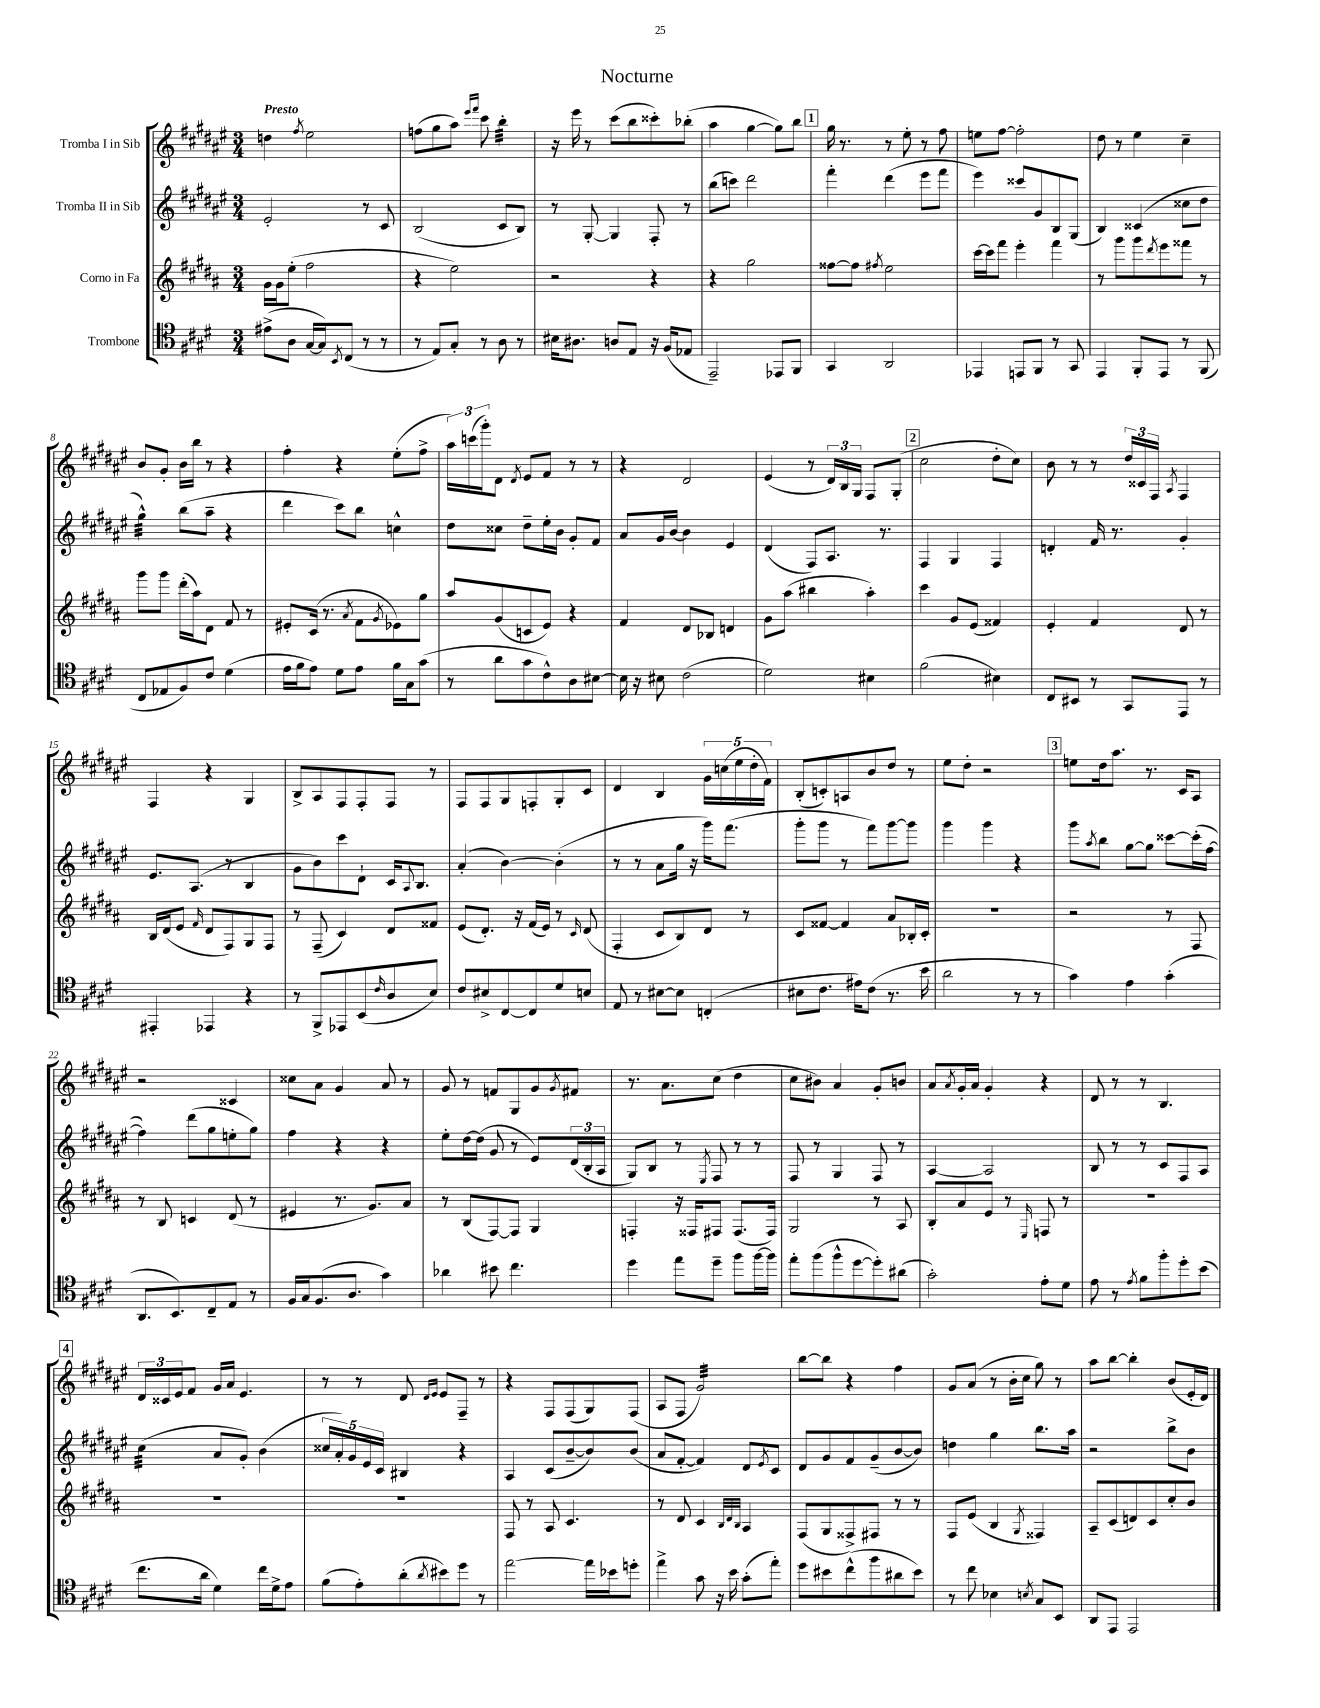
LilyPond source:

\header { title = "Nocturne" }
<<
\new StaffGroup <<
\new Staff = "s0" \with { instrumentName = "Tromba I in Sib" } {
    \clef treble \key fis \major \numericTimeSignature \time 3/4 \tempo "Presto"
    d''4 \acciaccatura { fis''8 } eis''2 |
    f''8( gis''8 ais''8) \grace { eis'''16 fis'''16 } cis'''8 b''4:32-. |
    r16 eis'''16 r8 cis'''8( b''8 cisis'''8-.) bes''8-.( |
    ais''4 gis''4~ gis''8) b''8 |
    \mark \markup { \box "1" } gis''16 r8. r8 eis''8-. r8 fis''8 |
    e''8 fis''8~ fis''2-. |
    dis''8 r8 eis''4 cis''4-- |
    b'8 gis'8-. b'16 b''16 r8 r4 |
    fis''4-. r4 eis''8-.( fis''8-> |
    \tuplet 3/2 { ais''16) c'''16( gis'''16-.) } dis'8 \acciaccatura { dis'8 } eis'8 fis'8 r8 r8 |
    r4 dis'2 |
    eis'4( r8 \tuplet 3/2 { dis'16) b16 gis16 } fis8 gis8-.( |
    \mark \markup { \box "2" } cis''2 dis''8-. cis''8) |
    b'8 r8 r8 \tuplet 3/2 { dis''16 cisis'16 fis16 } \acciaccatura { ais8 } fis4 |
    fis4 r4 gis4 |
    b8-> ais8 fis8 fis8-. fis8 r8 |
    fis8 fis8 gis8 f8-. gis8-. cis'8 |
    dis'4 b4 \tuplet 5/4 { gis'16 c''16( eis''16 dis''16-. fis'16) } |
    b8-.( c'8-.) a8 b'8 dis''8 r8 |
    eis''8 dis''8-. r2 |
    \mark \markup { \box "3" } e''8 dis''16 ais''8. r8. cis'16 ais8 |
    r2 cisis'4 |
    cisis''8 ais'8 gis'4 ais'8 r8 |
    gis'8 r8 f'8 gis8 gis'8 \acciaccatura { gis'8 } fis'8 |
    r8. ais'8. cis''8( dis''4 |
    cis''8 bis'8) ais'4 gis'8-. b'8 |
    ais'8 \acciaccatura { ais'8 } gis'16-. ais'16 gis'4-. r4 |
    dis'8 r8 r8 b4. |
    \mark \markup { \box "4" } \tuplet 3/2 { dis'16 cisis'16 eis'16 } fis'8 gis'16 ais'16 eis'4. |
    r8 r8 dis'8 \grace { dis'16 eis'16 } eis'8 fis8-- r8 |
    r4 fis8 fis8( gis8) fis8( |
    ais8 fis8 gis'2:32) |
    b''8~ b''8 r4 fis''4 |
    gis'8 ais'8( r8 b'16-. cis''16 gis''8) r8 |
    ais''8 b''8~ b''4-. b'8( eis'16-. dis'16) \bar "|." |
}
\new Staff = "s1" \with { instrumentName = "Tromba II in Sib" } {
    \clef treble \key fis \major \numericTimeSignature \time 3/4
    eis'2-. r8 cis'8 |
    b2( cis'8 b8) |
    r8 gis8~-. gis4 fis8-. r8 |
    b''8( c'''8) dis'''2 |
    \mark \markup { \box "1" } fis'''4-. dis'''4( eis'''8 fis'''8 |
    eis'''4) cisis'''8 gis'8 b8 gis8( |
    b4) cisis'4( cisis''8 dis''8 |
    gis''4:32-^) b''8( ais''8-- r4 |
    dis'''4 cis'''8) b''8 c''4-^ |
    dis''8 cisis''8 dis''8-- eis''16-. b'16 gis'8-. fis'8 |
    ais'8 gis'16 b'16~ b'4 eis'4 |
    dis'4( fis8) ais8. r8. |
    \mark \markup { \box "2" } fis4 gis4 fis4 |
    d'4-. fis'16 r8. gis'4-. |
    eis'8. ais8.( r8 b4 |
    gis'8 b'8) cis'''8 dis'8-! cis'16 \appoggiatura { ais8 } b8. |
    ais'4-.( b'4~) b'4-.( |
    r8 r8 ais'8 gis''16 r16 gis'''16) fis'''8.( |
    gis'''8-. gis'''8 r8 fis'''8) gis'''8~ gis'''8 |
    gis'''4 gis'''4 r4 |
    \mark \markup { \box "3" } gis'''8 \acciaccatura { ais''8 } b''8 gis''8~ gis''8 cisis'''8~ cisis'''16-.( fis''16~ |
    fis''4) dis'''8( gis''8 e''8-. gis''8) |
    fis''4 r4 r4 |
    eis''8-. dis''16~ dis''16( gis'8 r8 eis'8) \tuplet 3/2 { dis'16( b16-. ais16 } |
    gis8) b8 r8 \acciaccatura { eis8 } fis8 r8 r8 |
    fis8 r8 gis4 fis8 r8 |
    ais4~ ais2 |
    b8 r8 r8 cis'8 fis8 ais8 |
    \mark \markup { \box "4" } cis''4:32( ais'8 gis'8-.) b'4( |
    \tuplet 5/4 { cisis''16 ais'16-.) gis'16 eis'16 cis'16 } bis4 r4 |
    ais4 cis'8( b'8~-- b'8) b'8( |
    ais'8 fis'8~-. fis'4) dis'8 \acciaccatura { eis'8 } cis'8 |
    dis'8 gis'8 fis'8 gis'8--( b'8~ b'8) |
    d''4 gis''4 b''8. ais''16 |
    r2 b''8-> b'8 \bar "|." |
}
\new Staff = "s2" \with { instrumentName = "Corno in Fa" } {
    \clef treble \key b \major \numericTimeSignature \time 3/4
    gis'16 gis'16 e''8-.( fis''2 |
    r4 e''2) |
    r2 r4 |
    r4 gis''2 |
    \mark \markup { \box "1" } fisis''8~ fisis''8 \acciaccatura { fis''8 } e''2 |
    cis'''16~ cis'''16 fis'''8 e'''4-. fis'''4 |
    r8 gis'''8 gis'''8 \acciaccatura { dis'''8 } e'''8 fisis'''8 r8 |
    gis'''8 gis'''8 dis'''16-.( ais''16) dis'8 fis'8 r8 |
    eis'8-. cis'16( r8. \acciaccatura { ais'8 } fis'8 \acciaccatura { gis'8 } ees'8) gis''8 |
    ais''8 gis'8( c'8 e'8) r4 |
    fis'4 dis'8 bes8 d'4 |
    gis'8 ais''8( bis''4 ais''4-.) |
    \mark \markup { \box "2" } cis'''4 gis'8 e'8( fisis'4) |
    e'4-. fis'4 dis'8 r8 |
    b16 dis'16( e'8 \grace { fis'16 } dis'8 fis8) gis8 fis8 |
    r8 fis8--( cis'4) dis'8 fisis'8 |
    e'8( dis'8.-.) r16 fis'16( e'16) r8 \grace { cis'16 } dis'8( |
    fis4-. cis'8 b8) dis'8 r8 |
    cis'8 fisis'8~ fisis'4 ais'8 bes16-. cis'16-. |
    R2. |
    \mark \markup { \box "3" } r2 r8 fis8 |
    r8 b8 c'4 dis'8( r8 |
    eis'4 r8. gis'8.) ais'8 |
    r8 b8( fis8~) fis8 gis4 |
    f4-. r16 fisis16 fis8 fis8.( fis16) |
    gis2 r8 ais8 |
    b8-. ais'8 e'8 r8 \grace { e16 } f8 r8 |
    R2. |
    \mark \markup { \box "4" } R2. |
    R2. |
    fis8 r8 ais8 cis'4. |
    r8 dis'8 cis'4 \grace { b32 dis'32 b32 } ais4 |
    fis8( gis8 fisis8->) fis8 r8 r8 |
    fis8 e'8( b4 \acciaccatura { gis8 } fisis4) |
    ais8-- cis'8( d'8) cis'8 cis''8-. b'8 \bar "|." |
}
\new Staff = "s3" \with { instrumentName = "Trombone" } {
    \clef tenor \key e \major \numericTimeSignature \time 3/4
    eis'8->( a8 gis16~ gis16) \acciaccatura { b,8 } cis8( r8 r8 |
    r8 e8) gis8-. r8 a8 r8 |
    bis16 ais8. a8 e8 r16 fis16( ees8 |
    e,2--) ees,8 fis,8 |
    \mark \markup { \box "1" } gis,4 a,2 |
    ees,4 e,8 fis,8 r8 gis,8 |
    e,4 fis,8-. e,8 r8 fis,8( |
    cis8 ees8 fis8) cis'8 dis'4( |
    e'16 fis'16 e'8) dis'8 e'8 fis'16 gis16 gis'8( |
    r8 a'8 gis'8 cis'8-^) a8 bis8~ |
    bis16 r16 bis8 cis'2( |
    dis'2) bis4 |
    \mark \markup { \box "2" } fis'2( bis4) |
    cis8 bis,8 r8 gis,8 e,8 r8 |
    eis,4-. ees,4 r4 |
    r8 fis,8-> ees,8 b,8( \grace { cis'16 } a8 b8) |
    cis'8 bis8-> cis8~ cis8 dis'8 b8 |
    e8 r8 bis8~ bis8 c4-.( |
    bis8 cis'8. eis'16) cis'8( r8. b'16 |
    a'2 r8 r8 |
    \mark \markup { \box "3" } gis'4) e'4 gis'4-.( |
    a,8. b,8.) cis8-- e8 r8 |
    fis16 gis16 fis8.( a8. gis'4) |
    aes'4 bis'8 cis''4. |
    dis''4 e''8 dis''8-- fis''8 fis''16~ fis''16 |
    e''8-. fis''8( fis''8-^ dis''8~ dis''8-.) ais'8( |
    gis'2-.) e'8-. dis'8 |
    e'8 r8 \acciaccatura { e'8 } fis'8 fis''8-. dis''8-. b'8( |
    \mark \markup { \box "4" } cis''8. a'16 dis'4) cis''16 dis'16-> e'8 |
    fis'8( e'8-.) a'8-.( \acciaccatura { a'8 } bis'8) dis''8 r8 |
    e''2~ e''16 bes'16 d''8-. |
    e''4-> gis'8 r16 b'16 gis'8-.( e''8-.) |
    dis''8 bis'8 cis''8-^( fis''8 ais'8 bis'8) |
    r8 cis''8 bes4 \acciaccatura { b8 } gis8 b,8 |
    a,8 e,8 e,2 \bar "|." |
}
>>
>>
